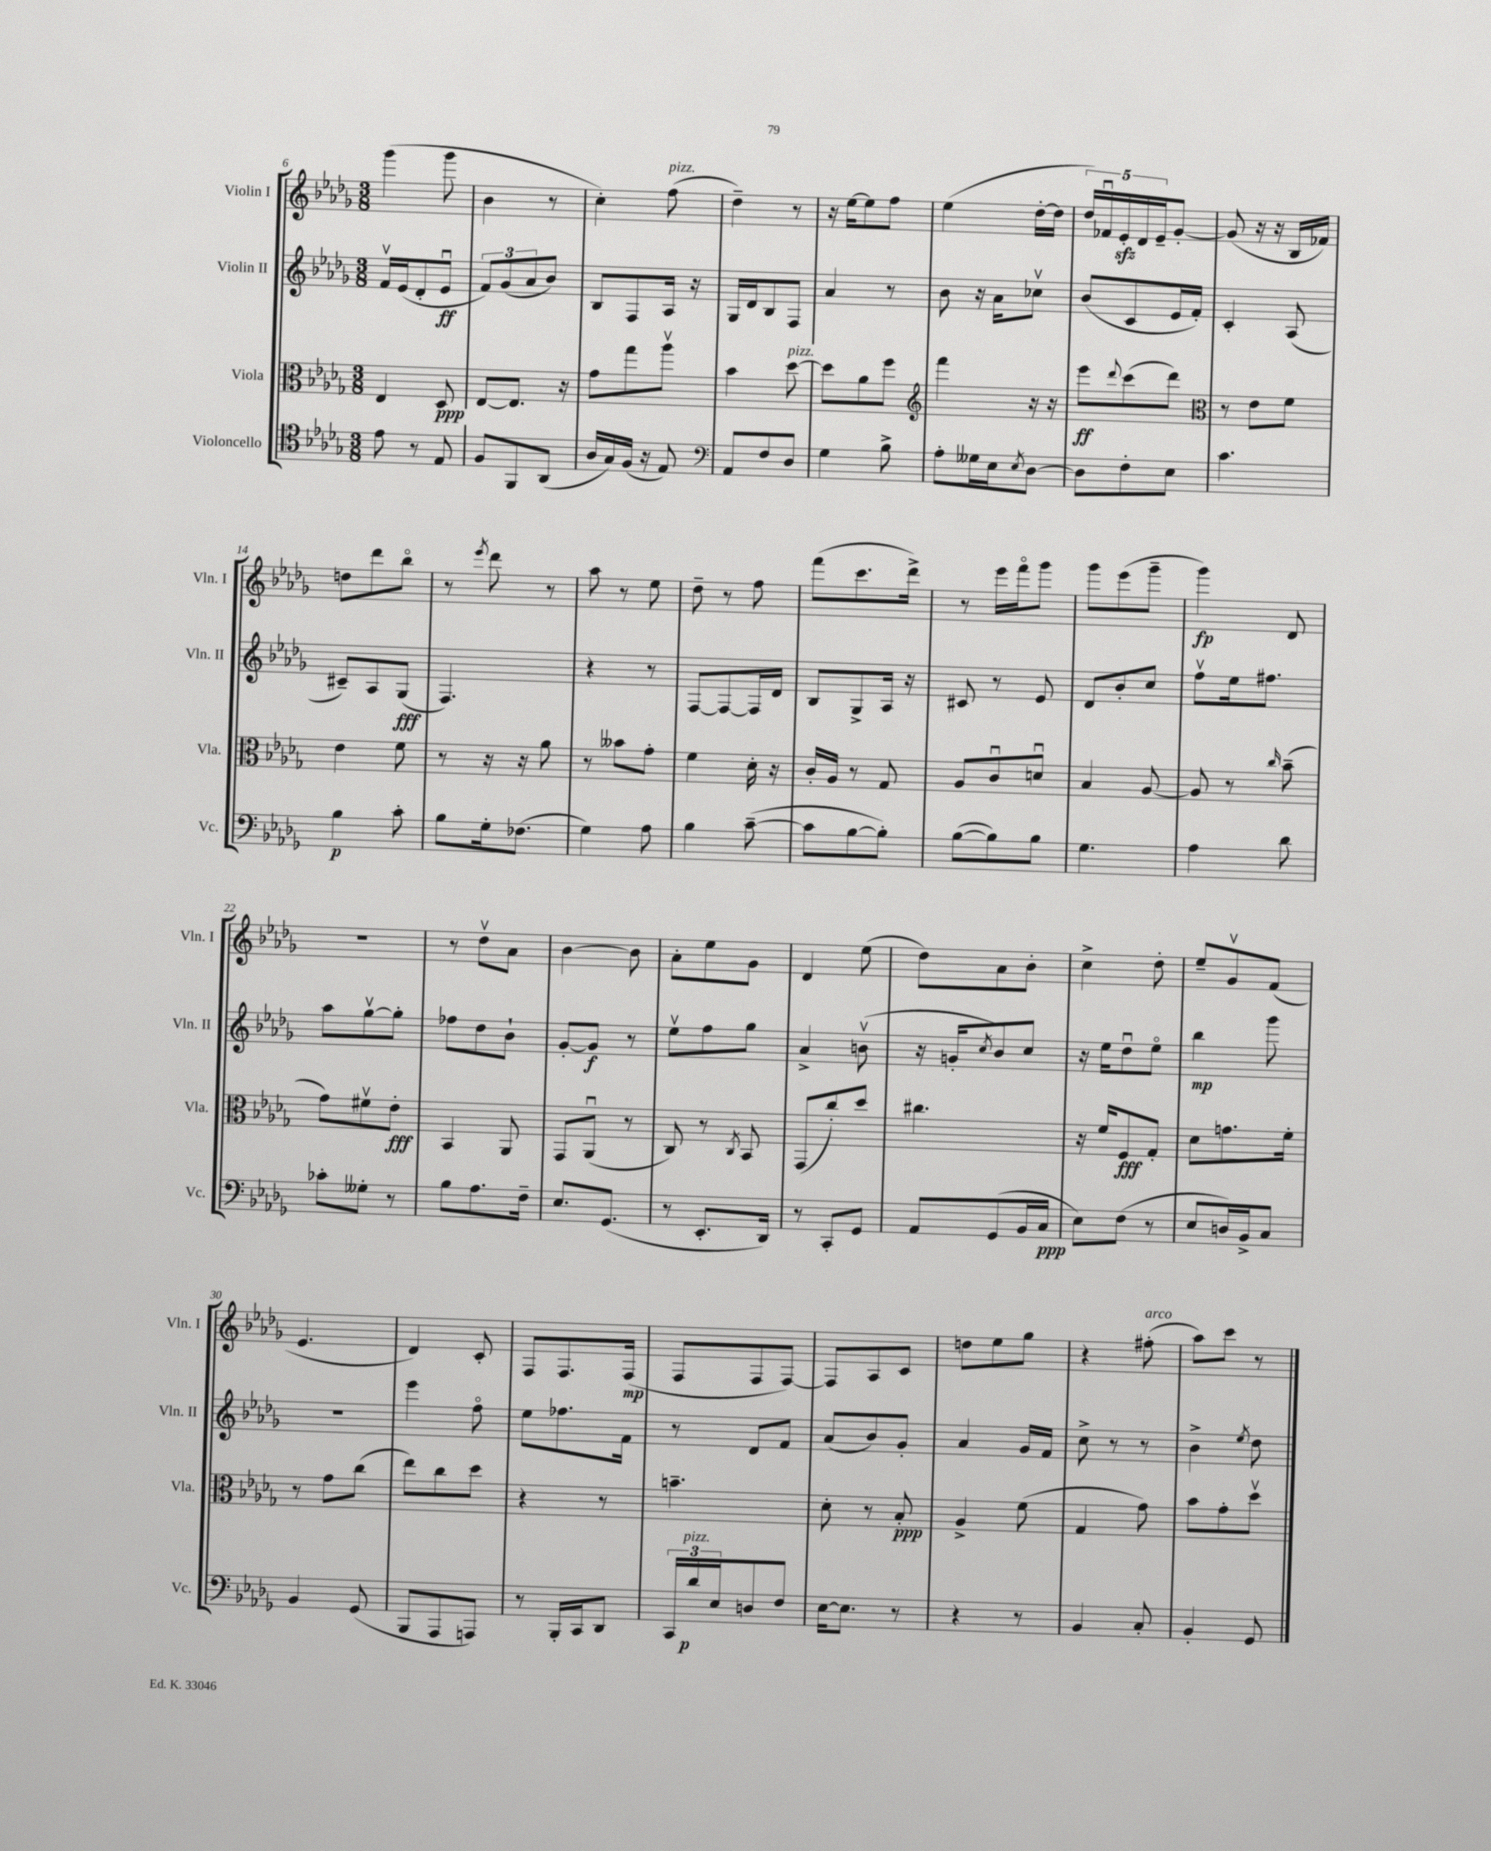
<<
\new StaffGroup <<
\new Staff = "s0" \with { instrumentName = "Violin I" shortInstrumentName = "Vln. I" } {
    \clef treble \key des \major \numericTimeSignature \time 3/8
    ges'''4( ges'''8 |
    bes'4 r8 |
    c''4-.) f''8^\markup { \italic "pizz." }( |
    des''4--) r8 |
    r16 ees''16~ ees''8 f''8 |
    ees''4( des''16~-. des''16 |
    \tuplet 5/4 { des''16) fes'16\downbow ees'16-.\sfz des'16 ees'16-- } ges'8~-. |
    ges'8( r16 r16 bes16 fes'16) |
    d''8 des'''8 bes''8\flageolet |
    r8 \acciaccatura { ees'''8 } des'''8 r8 |
    aes''8 r8 ees''8 |
    des''8-- r8 f''8 |
    f'''8( c'''8. des'''16->) |
    r8 ees'''16 f'''16\flageolet ges'''8 |
    ges'''8 ees'''8( ges'''8-- |
    ges'''4\fp) des'8 |
    R4. |
    r8 des''8\upbow aes'8 |
    bes'4~ bes'8 |
    aes'8-. ees''8 ges'8 |
    des'4 ees''8( |
    des''8) aes'8 bes'8-. |
    c''4-> des''8-. |
    ees''8-- ges'8\upbow f'8( |
    ees'4. |
    des'4) c'8-. |
    f8 f8. f16\mp( |
    f8 f8 f8~) |
    f8 aes8 c'8 |
    d''8 ees''8 ges''8 |
    r4 fis''8-.^\markup { \italic "arco" }( |
    aes''8) c'''8 r8 \bar "|." |
}
\new Staff = "s1" \with { instrumentName = "Violin II" shortInstrumentName = "Vln. II" } {
    \clef treble \key des \major \numericTimeSignature \time 3/8
    f'16\upbow ees'16( des'8-. ees'8\downbow\ff |
    \tuplet 3/2 { f'8) ges'8( aes'8 } bes'8) |
    bes8 f8 aes16 r16 |
    ges16 des'16 bes8 f8 |
    aes'4 r8 |
    bes'8 r16 aes'16 ces''8\upbow |
    bes'8( c'8 ees'16 f'16-.) |
    c'4-. aes8( |
    cis'8--) aes8 ges8\fff( |
    f4.) |
    r4 r8 |
    f8~ f8~ f16 des'16 |
    bes8 ges8-> aes16 r16 |
    cis'8 r8 ees'8 |
    des'8 bes'8-. c''8 |
    f''8\upbow ees''16 fis''8. |
    aes''8 ges''8~\upbow ges''8-. |
    fes''8 des''8 bes'8-! |
    ges'8~-. ges'8\f r8 |
    ees''8\upbow f''8 ges''8 |
    aes'4-> b'8\upbow( |
    r16 g'16-. \acciaccatura { c''8 } bes'8) c''8 |
    r16 ees''16 des''8\downbow ees''8\flageolet |
    bes''4\mp ges'''8 |
    R4. |
    ees'''4 f''8\flageolet |
    ees''8 fes''8. f'16 |
    r8 des'8 f'8 |
    aes'8( bes'8) ges'8-. |
    aes'4 ges'16 f'16 |
    c''8-> r8 r8 |
    bes'4-> \acciaccatura { ees''8 } des''8 \bar "|." |
}
\new Staff = "s2" \with { instrumentName = "Viola" shortInstrumentName = "Vla." } {
    \clef alto \key des \major \numericTimeSignature \time 3/8
    ees4 des8\ppp |
    ees8~ ees8. r16 |
    ges'8 ges''8 aes''8\upbow |
    bes'4 des''8~^\markup { \italic "pizz." } |
    des''8 aes'8 f''8 |
    \clef treble f'''4 r16 r16 |
    ees'''8\ff \appoggiatura { des'''8 } c'''8( des'''8) |
    \clef alto r8 ees'8 f'8 |
    ees'4 f'8 |
    r8 r16 r16 aes'8 |
    r8 beses'8 ges'8-. |
    f'4 des'16-. r16 |
    c'16-. aes16 r8 ges8 |
    aes8 c'8\downbow d'8\downbow |
    bes4 aes8~ |
    aes8 r8 \grace { c''16 } bes'8--( |
    ges'8) fis'8\upbow ees'8-.\fff |
    bes,4 aes,8 |
    ges,8 aes,8\downbow( r8 |
    c8) r8 \acciaccatura { c8 } bes,8 |
    ges,8( c''8-.) des''8 |
    cis''4. |
    r16 f'16 f8\fff ges8-. |
    des'8 g'8. f'16-. |
    r8 ges'8 c''8( |
    ees''8) c''8 des''8 |
    r4 r8 |
    b'4.-- |
    des'8-. r8 bes8-.\ppp |
    aes4-> f'8( |
    ges4 ges'8) |
    bes'8 ges'8-. des''8\upbow \bar "|." |
}
\new Staff = "s3" \with { instrumentName = "Violoncello" shortInstrumentName = "Vc." } {
    \clef tenor \key des \major \numericTimeSignature \time 3/8
    ees'8 r8 ees8 |
    f8 f,8 aes,8( |
    aes16 ges16) f16( r16 ees8) |
    \clef bass aes,8 f8 des8 |
    ges4 bes8-> |
    aes8-. geses16 ees16 \acciaccatura { ees8 } des8~ |
    des8 f8-. ees8 |
    c'4. |
    bes4\p c'8-. |
    bes8 ges16-. fes8.( |
    ges4) aes8 |
    bes4 c'8~--( |
    c'8 bes8~ bes8-.) |
    bes8~( bes8) bes8 |
    ges4. |
    aes4 des'8 |
    ces'8-. geses8-. r8 |
    bes8 aes8. f16-- |
    ees8. ges,8.( |
    r8 ees,8.-. des,16) |
    r8 c,8-. ges,8 |
    aes,8 ges,8( bes,16 c16\ppp |
    ees8) f8( r8 |
    ees8 d16) bes,16-> c8 |
    bes,4 ges,8( |
    bes,,8 aes,,8 a,,8) |
    r8 bes,,16-. c,16 des,8 |
    \tuplet 3/2 { c,16 des'16\p^\markup { \italic "pizz." } ees16 } d8 f8 |
    ees16~ ees8. r8 |
    r4 r8 |
    bes,4 c8-. |
    bes,4-. ges,8 \bar "|." |
}
>>
>>
\layout { \context { \Score currentBarNumber = #6 } }
